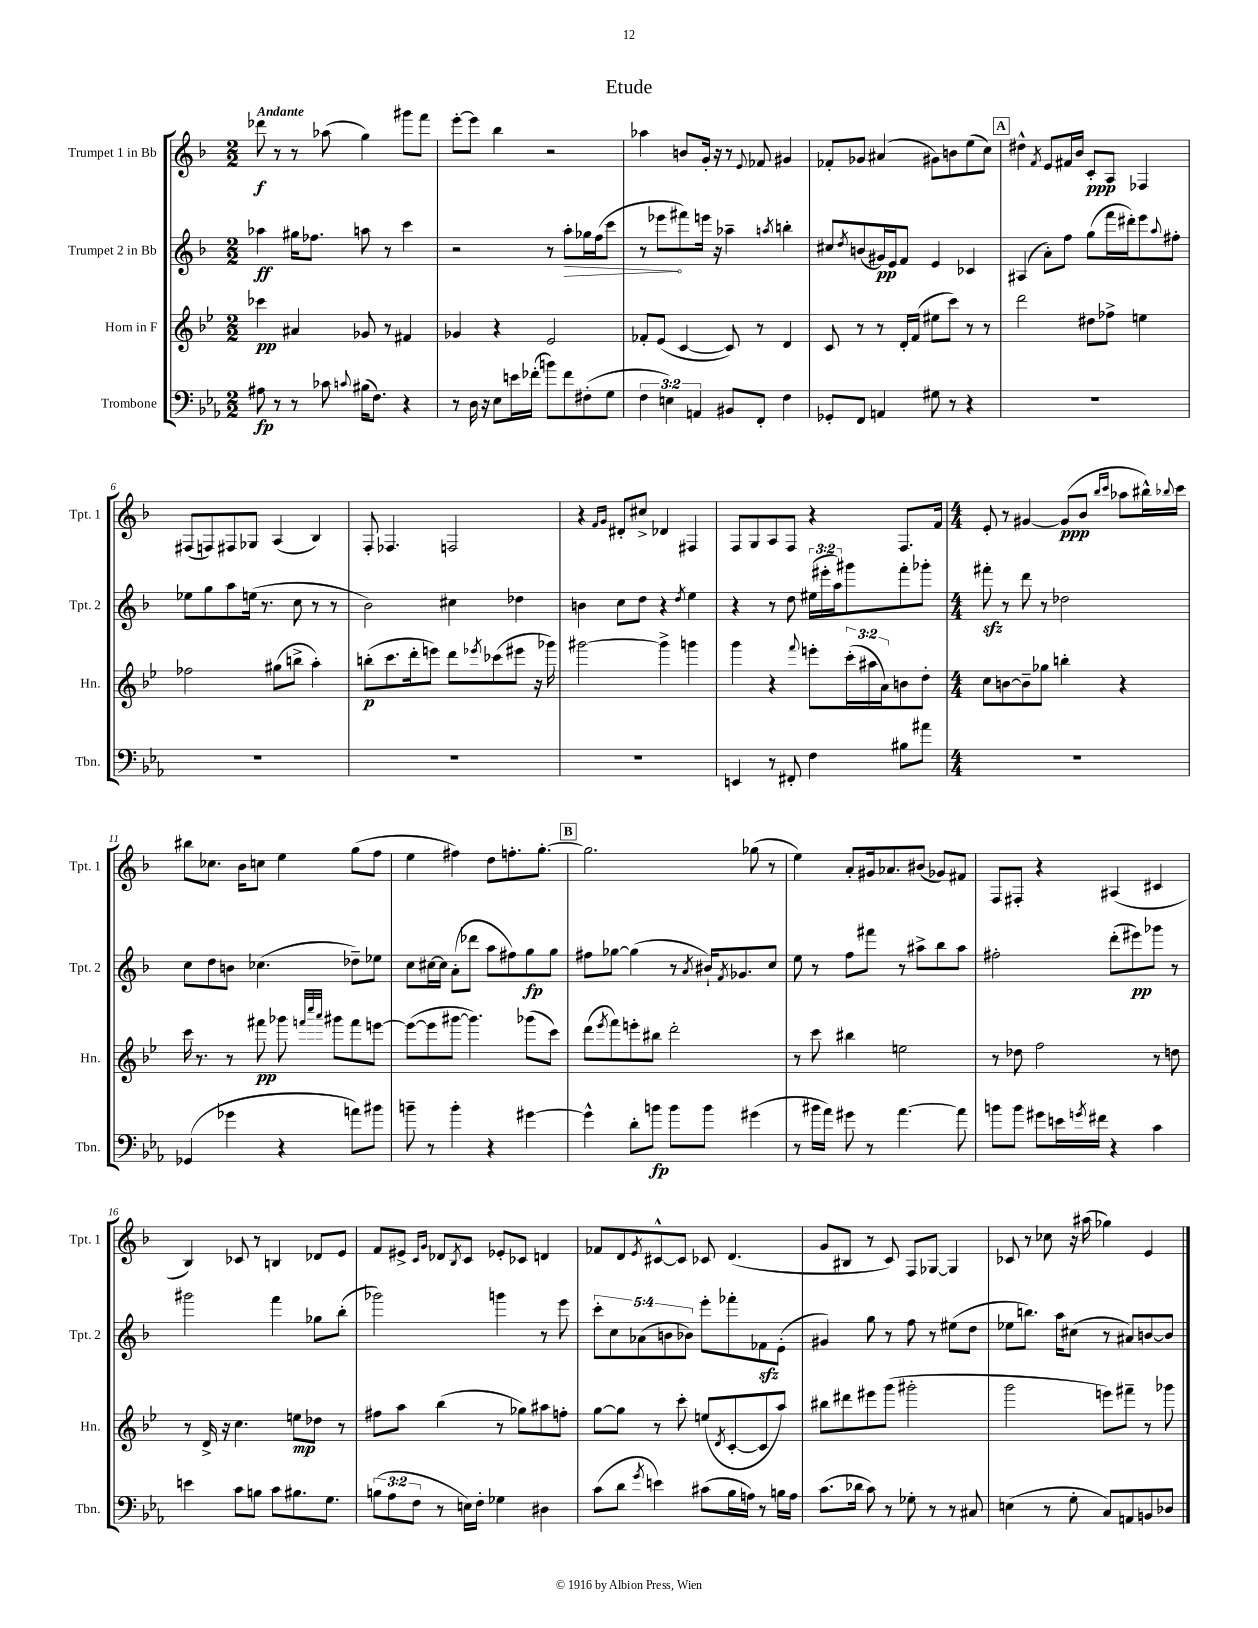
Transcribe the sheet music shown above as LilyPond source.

\header { title = "Etude" }
<<
\new StaffGroup <<
\new Staff = "s0" \with { instrumentName = "Trumpet 1 in Bb" shortInstrumentName = "Tpt. 1" } {
    \clef treble \key f \major \numericTimeSignature \time 2/2 \tempo "Andante"
    des'''8\f r8 r8 aes''8( g''4) gis'''8 f'''8 |
    e'''8~-. e'''8 bes''4 r2 |
    aes''4 b'8 g'16-. r16 r8 \appoggiatura { e'8 } fes'8 gis'4 |
    fes'8-. ges'8 ais'4( gis'8) b'8 e''8( c''8) |
    \mark \markup { \box "A" } dis''4-^ \acciaccatura { f'8 } e'8 fis'16 bes'16 c'8-.\ppp a8 fes4 |
    fis8( f8) fis8 ges8 a4( bes4) |
    f8-. fes4. f2 |
    r4 \grace { f'16 g'16 } dis'8-. cis''8-> des'4 fis4 |
    f8 g8 a8 f8 r4 f8. f'16 |
    \numericTimeSignature \time 4/4 e'8-. r8 gis'4~ gis'8\ppp( bes'8 \grace { bes''16 c'''16 } aes''8 bis''16-^) \appoggiatura { bes''8 } c'''16 |
    bis''8 ces''8. bes'16 c''8 e''4 g''8( f''8 |
    e''4 fis''4) d''8 f''8.-. g''8.~-. |
    \mark \markup { \box "B" } g''2. ges''8( r8 |
    e''4) a'8-. gis'16 aes'8. bis'8( ges'8) fis'8 |
    f8 fis8-. r4 ais4( cis'4 |
    bes4) ces'8 r8 b4 des'8 e'8 |
    f'8 eis'8-> \grace { c'16 g'16 } des'8 \acciaccatura { bes8 } c'8 ees'8-. ces'8 d'4 |
    fes'8 d'8 \acciaccatura { e'8 } cis'8~-^ cis'8 ces'8 d'4.( |
    g'8 bis8 r8 c'8) f8 ges8~ ges4 |
    ces'8 r8 ces''8 r16 ais''16( ges''4) e'4 \bar "|." |
}
\new Staff = "s1" \with { instrumentName = "Trumpet 2 in Bb" shortInstrumentName = "Tpt. 2" } {
    \clef treble \key f \major \numericTimeSignature \time 2/2 \override Staff.TupletNumber.text = #tuplet-number::calc-fraction-text
    aes''4\ff gis''16 fes''8. a''8 r8 c'''4 |
    r2 r8 \once \override Hairpin.circled-tip = ##t a''8-.\> ges''16 f''16( c'''8 |
    r8 ees'''8\! fis'''8) e'''16 r16 aes''4-- \acciaccatura { a''8 } b''4-. |
    cis''8 \acciaccatura { d''8 } b'8( gis'16\pp) e'16 f'8 e'4 ces'4 |
    \mark \markup { \box "A" } ais4( a'8-.) f''8 g''8( f'''16 dis'''16-.) e'''8 \appoggiatura { a''8 } fis''8-. |
    ees''8 g''8 a''8 e''16( r8. c''8 r8 r8 |
    bes'2) cis''4 des''4 |
    b'4 c''8 d''8 r4 \acciaccatura { d''8 } e''4 |
    r4 r8 d''8 \tuplet 3/2 { eis''16( eis'''16-. a''16) } gis'''8 f'''8-. ges'''8-. |
    \numericTimeSignature \time 4/4 fis'''8-.\sfz r8 d'''8 r8 des''2 |
    c''8 d''8 b'8 ces''4.( des''8--) ees''8 |
    c''8 cis''16~ cis''16 a'8-.( des'''8 a''8 fis''8) g''8\fp g''8 |
    \mark \markup { \box "B" } fis''8 ges''8~ ges''4( r8 \acciaccatura { a'8 } bis'16-!) \acciaccatura { f'8 } ges'8. c''8 |
    e''8 r8 f''8 fis'''8 r8 ais''8-> bes''8 ais''8 |
    fis''2-. d'''8-.( eis'''8\pp) ges'''8 r8 |
    gis'''2 f'''4 ges''8 bes''8-.( |
    ges'''2) g'''4 r8 e'''8 |
    \tuplet 5/4 { c'''8-. c''8 aes'8( b'8 bes'8) } e'''8-. fes'''8-. fes'8\sfz e'8-.( |
    gis'4) g''8 r8 f''8 r8 eis''8( d''8 |
    ees''8 b''8.) a''16 cis''8( r8 ais'8) b'8~ b'8 \bar "|." |
}
\new Staff = "s2" \with { instrumentName = "Horn in F" shortInstrumentName = "Hn." } {
    \clef treble \key bes \major \numericTimeSignature \time 2/2 \override Staff.TupletNumber.text = #tuplet-number::calc-fraction-text
    ces'''4\pp ais'4 ges'8 r8 fis'4 |
    ges'4 r4 ees'2 |
    fes'8-. ees'8( c'4~ c'8) r8 d'4 |
    c'8 r8 r8 d'16-. f'16( eis''8 c'''8) r8 r8 |
    \mark \markup { \box "A" } d'''2 dis''8 fes''8-> e''4 |
    fes''2 gis''8( b''8-> a''4-.) |
    b''8-.\p( c'''8. d'''16-. e'''8) d'''8 \acciaccatura { ees'''8 } ces'''8( eis'''8 r16 ges'''16) |
    gis'''2~ gis'''4-> g'''4 |
    g'''4 r4 \appoggiatura { f'''8 } e'''8-. \tuplet 3/2 { c'''16-.( ais''16 a'16) } b'8 d''8-. |
    \numericTimeSignature \time 4/4 c''8 b'8~ b'8-- ges''8 b''4-. r4 |
    c'''16 r8. r8 fis'''8\pp ges'''8 \grace { f'''32 c''''32 a'''32 } gis'''8 f'''8 e'''8~ |
    e'''8~( e'''8 gis'''8~ gis'''4.) ges'''8( c'''8) |
    \mark \markup { \box "B" } d'''8( \acciaccatura { ees'''8 } f'''8) e'''8-. bis''8 d'''2-. |
    r8 c'''8 bis''4 e''2 |
    r8 des''8 f''2 r8 d''8 |
    r8 d'16-> r16 c''4. e''8\mp des''8 r8 |
    fis''8 a''8 bes''4( r8 ges''8) ais''8 f''8-. |
    g''8~ g''8 r8 c'''8-. e''8( \acciaccatura { d'8 } c'8~-. c'8 a''8) |
    bis''8 dis'''8 eis'''8 g'''8( gis'''2-. |
    g'''2 e'''8) fis'''8-- r8 ges'''8 \bar "|." |
}
\new Staff = "s3" \with { instrumentName = "Trombone" shortInstrumentName = "Tbn." } {
    \clef bass \key ees \major \numericTimeSignature \time 2/2 \override Staff.TupletNumber.text = #tuplet-number::calc-fraction-text
    ais8\fp r8 r8 ces'8 \appoggiatura { c'8 } bis16( f8.) r4 |
    r8 d16 r16 ees8 e'16 fes'16-.( b'8) fes'8 fis8-.( g8 |
    \tuplet 3/2 { f4 e4) a,4 } bis,8 f,8-. f4 |
    ges,8-. f,8 a,4 gis8 r8 r4 |
    \mark \markup { \box "A" } R1 |
    R1 |
    R1 |
    R1 |
    e,4 r8 fis,8-. f4 bis8 ais'8 |
    \numericTimeSignature \time 4/4 R1 |
    ges,4( ges'4 r4 a'8) bis'8 |
    b'8-- r8 b'4-. r4 gis'4~ |
    \mark \markup { \box "B" } gis'4-^ d'8-. b'8\fp b'8 b'8 gis'4( |
    r8 bis'16 aes'16) gis'8 r8 aes'4.~ aes'8 |
    b'8 b'8 gis'8 e'16 \acciaccatura { g'8 } fis'16 r4 c'4 |
    e'4 c'8 b8 c'8 bis8. g8. |
    \tuplet 3/2 { b8( aes8 f8 } r8 e16) f16-. ges4 dis4 |
    c'8( d'8 \acciaccatura { g'8 } e'4) cis'8( bes16 a16) r8 b16 a16 |
    c'8.( des'16 c'8) r8 ges8-. r8 r8 cis8 |
    e4( r8 g8-. c8) a,8 b,8 des8 \bar "|." |
}
>>
>>
